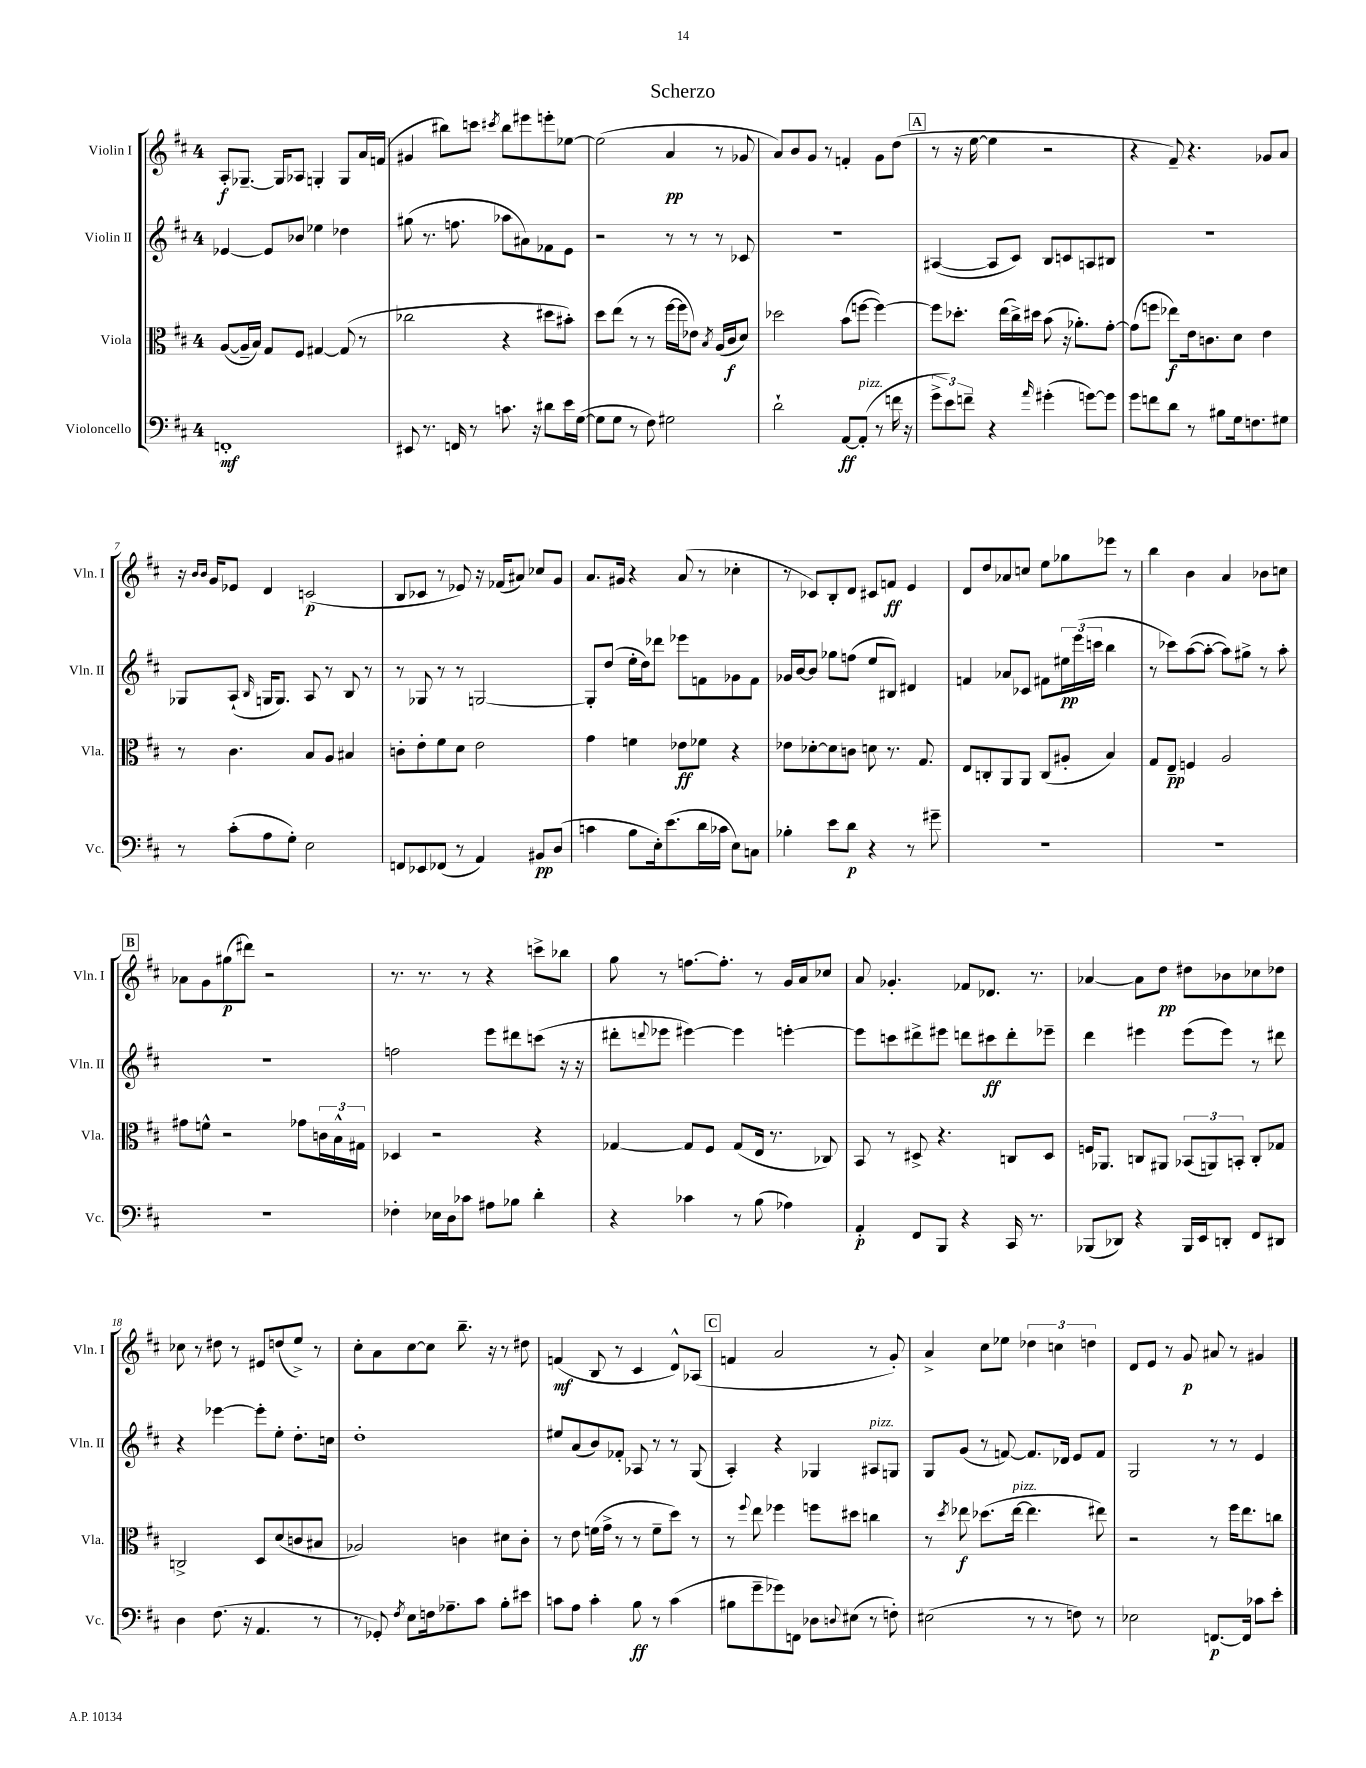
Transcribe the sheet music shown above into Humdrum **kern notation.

**kern	**kern	**kern	**kern
*staff4	*staff3	*staff2	*staff1
*clefF4	*clefC3	*clefG2	*clefG2
*k[f#c#]	*k[f#c#]	*k[f#c#]	*k[f#c#]
*M4/4	*M4/4	*M4/4	*M4/4
1FF'	([8A	[4e-	8A'
.	16A~]	.	[8.G-~
.	16B)	.	.
.	8G	8e-]	.
.	.	.	16G-]
.	8F#	8b-	8A-
.	[4G#	4ee-	4G'
.	(8G#]	4dd-	8G
.	8r	.	16a
.	.	.	(16f
=	=	=	=
8EE#	2cc-	(8gg#	4g#
8.r	.	8.r	.
.	.	.	8bb#)
16FF	.	8.ff	.
8r	.	.	8ccc
.	.	.	8qccc#
8.c	4r	8aa-	8bb#
.	.	8a#)	8eee#
16r	.	.	.
8d#	8dd#	8f-	8eee'
16e	8b#')	8e	[8ee-
([16G	.	.	.
=	=	=	=
8G]	8dd	2r	(2ee-]
8G	(8ee	.	.
8r	8r	.	.
8F#)	8r	.	.
2G#	[16ff#	8r	4a
.	16ff#]	.	.
.	8e-)	8r	.
.	8qB	.	.
.	(16A	8r	8r
.	16c#	.	.
.	8d)	8c-	8g-
=	=	=	=
2d`	2dd-	1r	8a)
.	.	.	8b
.	.	.	8g
.	.	.	8r
[8AA	(8b	.	4f'
(8AA']	[8ff	.	.
8r	4ff_)	.	8g
16f	.	.	(8dd
16r	.	.	.
=	=	=	=
12g^	8ff]	([4A#	8r
12e)	.	.	.
.	8.dd-'	.	16r
12f~	.	.	.
.	.	.	[16ee
4r	.	8A#]	4ee]
.	(16ee	.	.
.	16cc#^)	8c#)	.
.	16dd#	.	.
16qqa	.	.	.
(4g#'	(8b	8B	2r
.	16r	8c	.
.	8.a-')	.	.
[8g)	.	8A	.
8g]	[8g'	8B#	.
=	=	=	=
8g	(8g]	1r	4r
8f	8ff	.	.
8d	8ee-)	.	8f#~)
8r	16e	.	4.r
.	8.c	.	.
8B#	.	.	.
16G	8d	.	.
8.F	.	.	.
.	4e	.	8g-
8G#	.	.	8a
=	=	=	=
8r	8r	8G-	16r
.	.	.	16qqb
.	.	.	16qqb
.	.	.	16g
(8c#'	4.c#	(8A`	8e-
.	.	16qqB	.
8A	.	16G	4d
.	.	8.G)	.
8G')	.	.	.
2E	8B	8A	(2c
.	8A	8r	.
.	4B#	8B	.
.	.	8r	.
=	=	=	=
8FF	8c'	8r	8B
8EE-	8e'	8G-	8c-
(8FF-	8f#	8r	8r
8r	8d	8r	8e-)
4AA)	2e	[2G	16r
.	.	.	(16f-
.	.	.	8a#)
8BB#	.	.	8cc-
(8D	.	.	8g
=	=	=	=
4c	4g	8G']	8.a
.	.	(8dd	.
.	.	.	16g#
8B	4f	16ee'	4r
.	.	16dd)	.
16E')	.	8ddd-	.
(8.e	.	.	.
.	8e-	8eee-	(8a
16d	8f-	8f	8r
16c-	.	.	.
8E)	4r	8g-	4cc-'
8C	.	8f	.
=	=	=	=
4B-'	8e-	16g-	8r
.	.	[16b	.
.	[8d-'	8b]	8c-)
8e	8d-]	8gg-	8B'
8d	8c	(8ff	8d
4r	8d	8ee	8c#
.	8.r	8B#)	8f
8r	.	4d#	4e
.	8.G	.	.
8g#~	.	.	.
=	=	=	=
1r	8E	4f	8d
.	8C'	.	8dd
.	8AA	8a-	8a-
.	8AA	8c-	8cc
.	(8C	8f#	8ee
.	8A#'	24ee#	8gg-
.	.	(24eee	.
.	.	24ccc	.
.	4B)	4bb	8eee-
.	.	.	8r
=	=	=	=
1r	8G	8r	4bb
.	8E~	8ccc-)	.
.	4F	([8aa	4b
.	.	8aa'_	.
.	2A	8aa])	4a
.	.	8gg#^	.
.	.	8r	8b-
.	.	8aa'	8cc
=	=	=	=
1r	8g#	1r	8a-
.	8f^^	.	8g
.	2r	.	(8gg#
.	.	.	8ddd#)
.	.	.	2r
.	8g-	.	.
.	24c	.	.
.	24B^^	.	.
.	24G#	.	.
=	=	=	=
4F-'	4D-	2ff	8.r
.	.	.	8.r
16E-	2r	.	.
16D	.	.	.
8c-	.	.	8r
8A#	.	8eee	4r
8B-	.	8ddd#	.
4d'	4r	(8ccc	8ccc^
.	.	16r	8bb-
.	.	16r	.
=	=	=	=
4r	[4G-	8ddd#'	8gg
.	.	8qqddd	.
.	.	8eee-	8r
4c-	8G-]	[4eee#)	[8.ff
.	8F#	.	.
.	.	.	8.ff']
8r	(8G-	4eee#]	.
(8B	16E	.	8r
.	8.r	.	.
4A-)	.	[4eee'	16g
.	.	.	16a
.	8C-)	.	8cc-
=	=	=	=
4AA'	8BB	8eee]	8a
.	8r	8ccc	4.g-'
8FF#	8D#^	8ddd#^	.
8BBB	4.r	8eee#	.
4r	.	8ddd	8f-
.	.	8ccc#	8.d-
16CC#	8C	8ddd'	.
8.r	.	.	8.r
.	8D#	8eee-~	.
=	=	=	=
(8BBB-	16F	4ddd	[4a-
.	8.AA-	.	.
8DD-)	.	.	.
4r	8C	4eee#	8a-]
.	8AA#	.	8dd
16BBB-	(12BB-	(8eee#	8dd#
16EE	.	.	.
.	12AA)	.	.
8DD'	.	8eee#)	8b-
.	12BB'	.	.
8FF#	8C'	8r	8cc-
8DD#	8G-	8ddd#	8dd-
=	=	=	=
4D	2C^	4r	8cc-
.	.	.	8r
(8.F#	.	[4eee-	8dd#
.	.	.	8r
16r	.	.	.
4.AA	8D	8eee-']	8e#
.	(8d	8ee'	(8dd
.	8c	8.dd'	8ee^)
8r	8B#	.	8r
.	.	16cc	.
=	=	=	=
8r	2A-)	1dd'	8cc#'
8GG-')	.	.	8a
8qF#	.	.	.
8E	.	.	[8cc#
16F	.	.	8cc#]
8.A-~	.	.	.
.	4c	.	8.bb~
8c#	.	.	.
.	.	.	16r
8B'	8d#	.	8r
8e#	8c'	.	8dd#
=	=	=	=
8c	8r	8ee#	(4f
8A	8e	(8a	.
4c'	(16f	8b)	8B
.	16g^	.	.
.	8r	8f-'	8r
8B	8r	8A-	4c#
8r	8f~	8r	.
(4c	8dd)	8r	8d^^)
.	8r	(8G	(8A-
=	=	=	=
8B#	8r	4A')	4f
.	8qqff#	.	.
8g~	8ee	.	.
8g-)	4ff-	4r	2a
8FF	.	.	.
8D-	8ff	4G-	.
8qqD	.	.	.
(8E#	8dd#	.	.
8r	4cc	8A#	8r
8F')	.	8G	8g')
=	=	=	=
(2E#	8r	8G	4a^
.	8qdd	.	.
.	8ee-	(8g	.
.	(8.dd-	8r	8cc#
.	.	[8f)	8ee-
.	[16ee-	.	.
8r	4.ee-]	8.f]	6dd-
8r	.	.	.
.	.	.	6cc
.	.	16d-	.
8F)	.	8e	.
.	.	.	6dd
8r	8ee#)	8f	.
=	=	=	=
2E-	2r	2G	8d
.	.	.	8e
.	.	.	8r
.	.	.	8g
[8.FF	8r	8r	8a#
.	16ff#	8r	8r
16FF]	8.ee	.	.
8c-	.	4e	4g#
8e'	8cc	.	.
==	==	==	==
*-	*-	*-	*-
